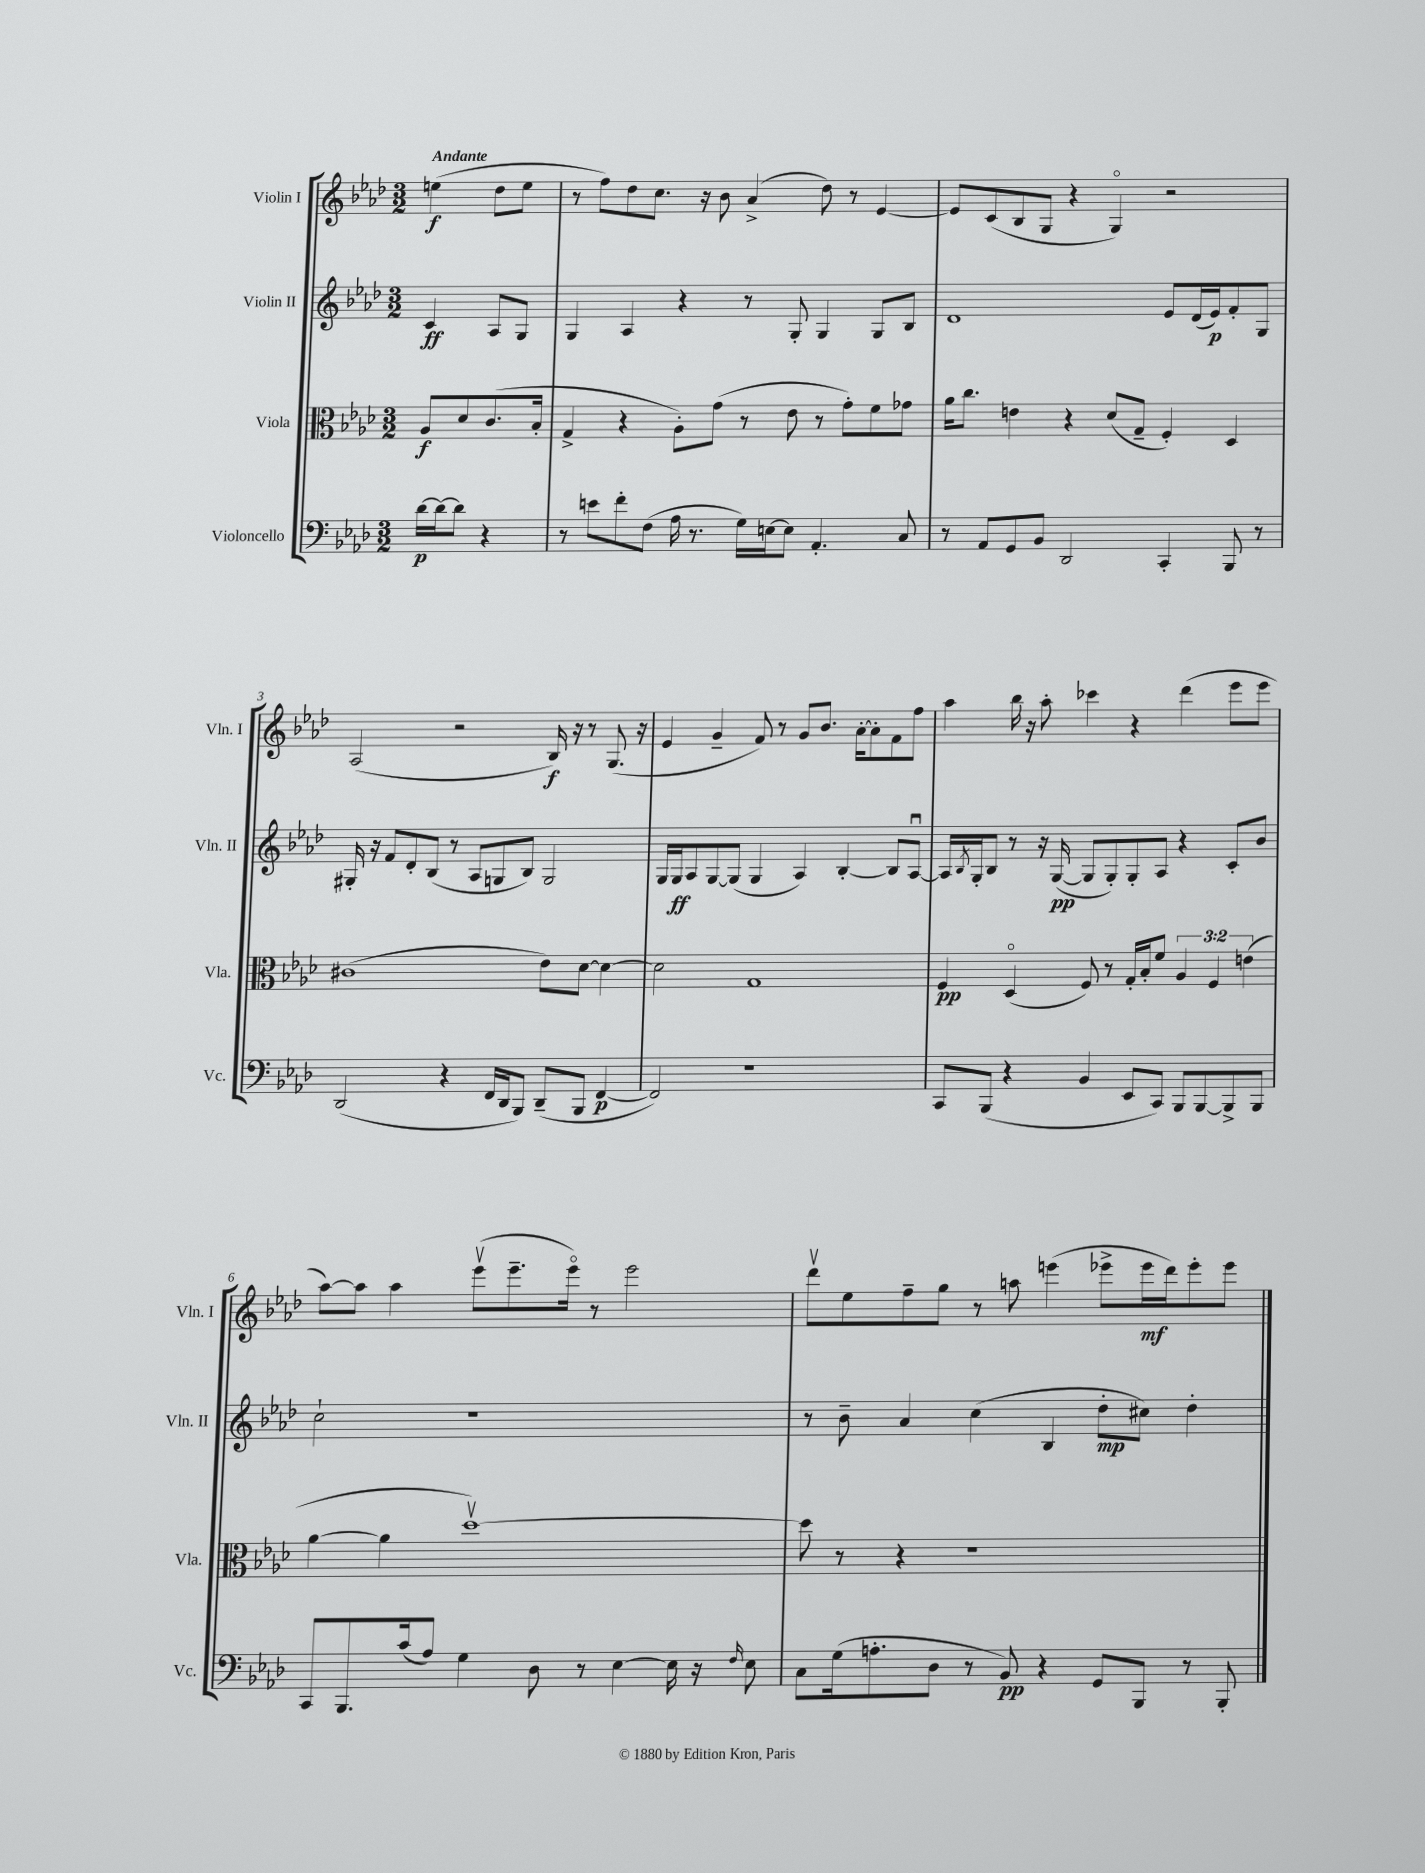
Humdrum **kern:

**kern	**kern	**kern	**kern
*staff4	*staff3	*staff2	*staff1
*clefF4	*clefC3	*clefG2	*clefG2
*k[b-e-a-d-]	*k[b-e-a-d-]	*k[b-e-a-d-]	*k[b-e-a-d-]
*M3/2	*M3/2	*M3/2	*M3/2
[16d-	8A-	4c	(4ee
16d-_	.	.	.
8d-]	8d-	.	.
4r	(8.c	8A-	8dd-
.	.	8G	8ee
.	16B-'	.	.
=	=	=	=
8r	4G^	4G	8r
8e	.	.	8ff)
8f'	4r	4A-	8dd-
(8F	.	.	8.cc
16A-	8A-')	4r	.
8.r	.	.	16r
.	(8g	.	8b-
16G)	8r	8r	(4a-^
[16E	.	.	.
8E]	8e-	8G'	.
4.AA-'	8r	4G	8dd-)
.	8g')	.	8r
.	8f	8G	[4e-
8C	8g-	8B-	.
=	=	=	=
8r	16a-	1d-	8e-]
.	8.cc	.	.
8AA-	.	.	(8c
8GG	4e	.	8B-
8BB-	.	.	8G
2DD-	4r	.	4r
.	(8d-	.	4Go)
.	8G~	.	.
4CC'	4F')	8e-	2r
.	.	(16d-	.
.	.	16e-)	.
8BBB-	4D-	8f'	.
8r	.	8G	.
=	=	=	=
(2DD-	(1c#	16G#'	(2A-
.	.	16r	.
.	.	8f	.
.	.	8d-'	.
.	.	(8B-	.
4r	.	8r	2r
.	.	8A-	.
16FF	.	8G	.
16DD-	.	.	.
8BBB-)	.	8B-)	.
(8DD-~	8e-)	2G	16B-)
.	.	.	16r
8BBB-	[8d-	.	8r
[4FF	4d-_	.	(8.G
.	.	.	16r
=	=	=	=
2FF])	2d-]	16G	4e-
.	.	16G	.
.	.	8A-	.
.	.	[8G	4g~
.	.	(8G]	.
1r	1G	4G	8f)
.	.	.	8r
.	.	4A-)	8g
.	.	.	8.b-
.	.	[4B-'	.
.	.	.	[16a-'
.	.	.	8a-']
.	.	8B-]	8f
.	.	[8A-u	8ff
=	=	=	=
8CC	4F	16A-]	4aa-
.	.	8qB-	.
.	.	16G'	.
(8BBB-	.	8B-	.
4r	(4D-o	8r	16bb-
.	.	.	16r
.	.	16r	8aa-'
.	.	([16G	.
4BB-	8F)	8G]	4ccc-
.	8r	8G')	.
8EE-	16G'	8G'	4r
.	16B-'	.	.
8CC)	8f	8A-	.
8BBB-	6A-	4r	(4ddd-
[8BBB-	.	.	.
.	6F	.	.
8BBB-^]	.	8c'	8eee-
.	(6e	.	.
8BBB-	.	8b-	8eee-
=	=	=	=
8CC	[4a-	2cc`	[8aa-)
8.BBB-	.	.	8aa-]
.	4a-]	.	4aa-
(16c	.	.	.
8A-)	.	.	.
4G	[1dd-v)	1r	(8eee-v
.	.	.	8.eee-~
8D-	.	.	.
.	.	.	16eee-o)
8r	.	.	8r
[4E-	.	.	2eee-
16E-]	.	.	.
16r	.	.	.
16qqF	.	.	.
8E-	.	.	.
=	=	=	=
8C	8dd-]	8r	8ddd-v
(16G	8r	8b-~	8ee-
8.A'	.	.	.
.	4r	4a-	8ff~
8D-	.	.	8gg
8r	1r	(4cc	8r
8BB-)	.	.	8aa
4r	.	4B-	(4eee
8GG	.	8dd-'	8eee-^
8BBB-	.	8cc#)	16eee-
.	.	.	16ddd-)
8r	.	4dd-'	8eee-'
8BBB-'	.	.	8eee-
==	==	==	==
*-	*-	*-	*-
